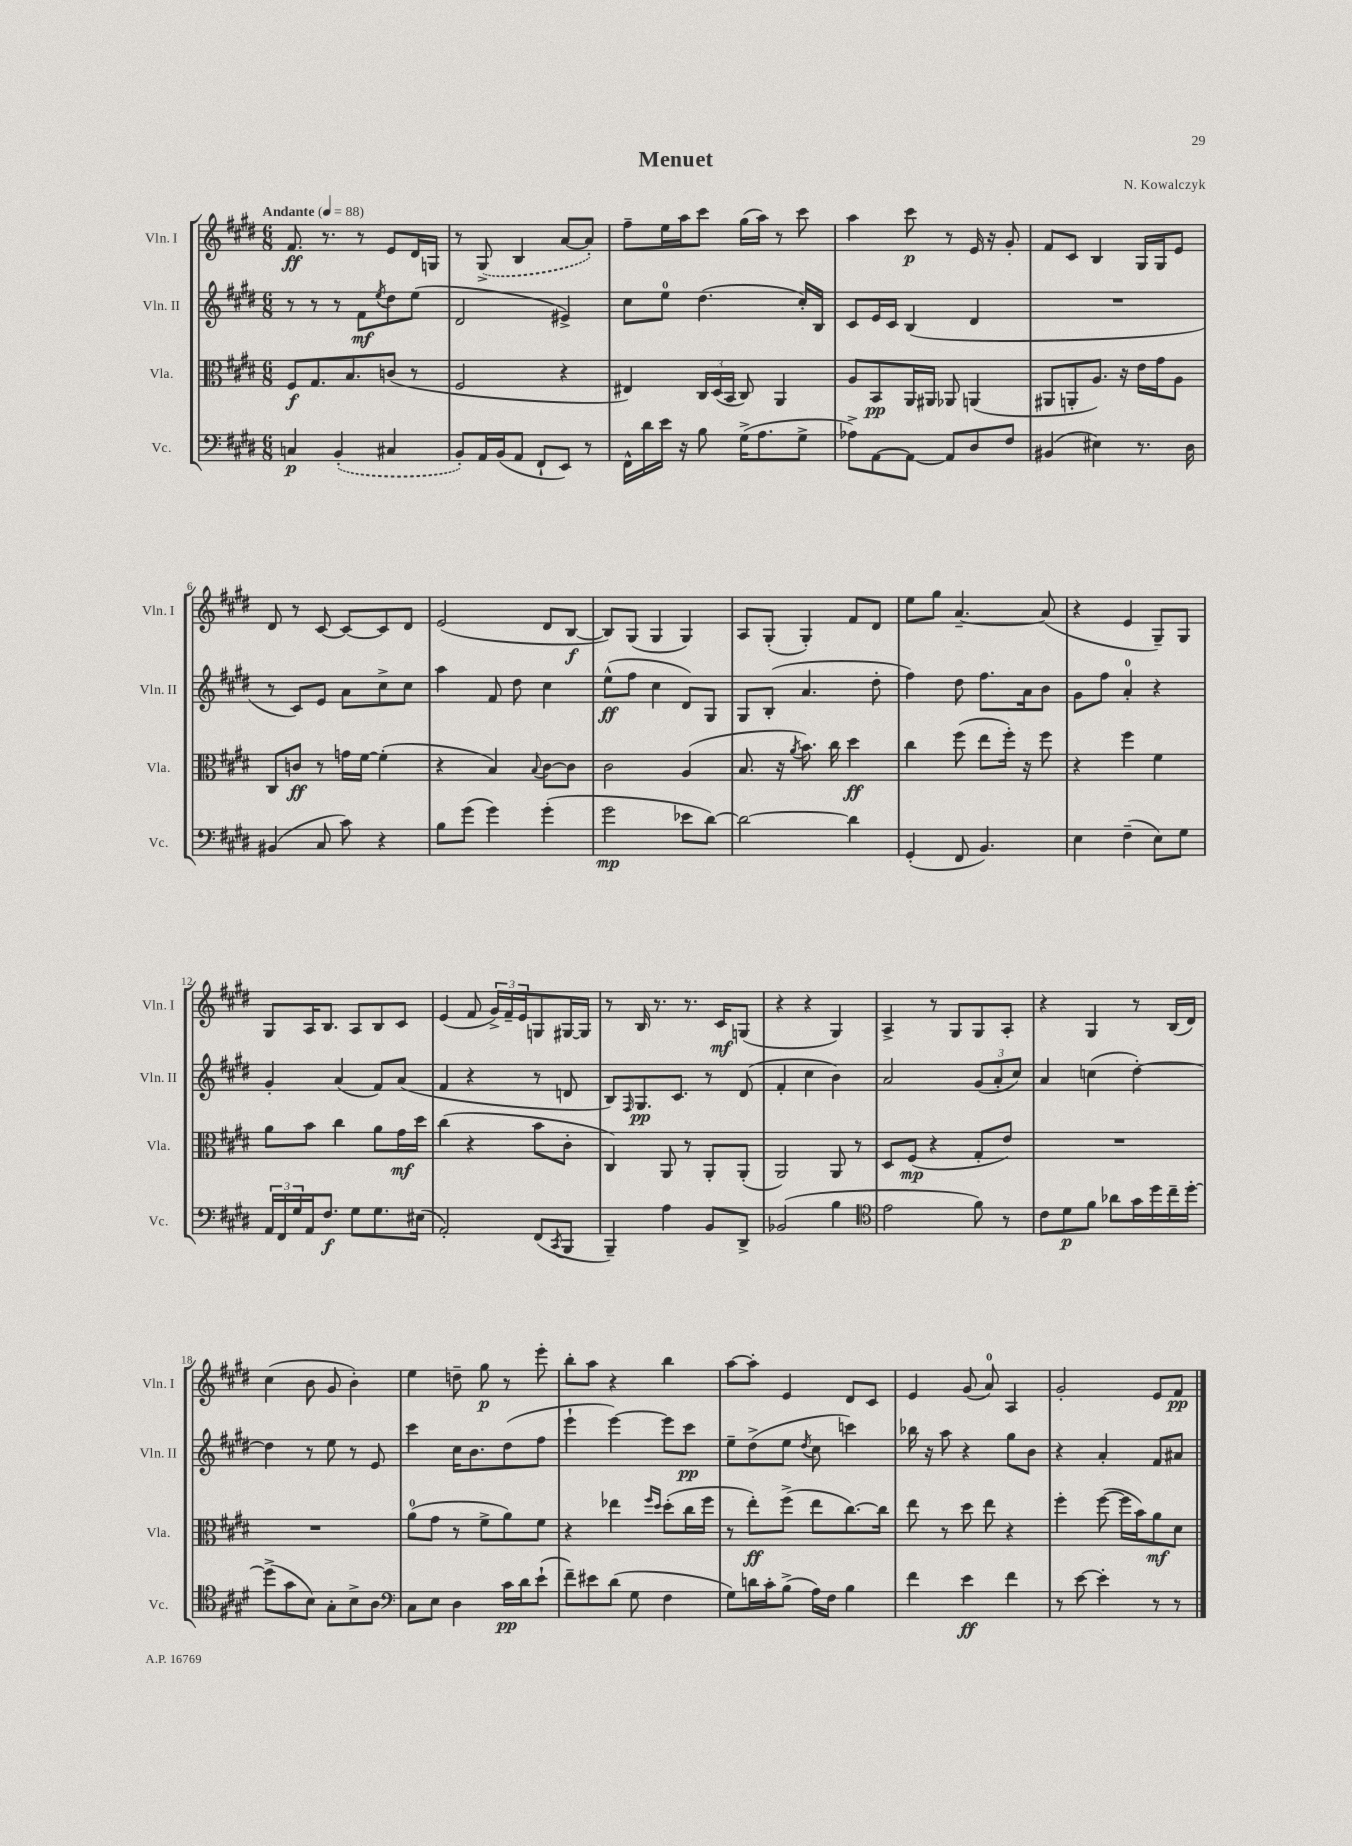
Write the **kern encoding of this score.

**kern	**dynam	**kern	**dynam	**kern	**dynam	**kern	**dynam
*part4	*part4	*part3	*part3	*part2	*part2	*part1	*part1
*staff4	*staff4	*staff3	*staff3	*staff2	*staff2	*staff1	*staff1
*I"Vc.	*	*I"Vla.	*	*I"Vln. II	*	*I"Vln. I	*
*I'Vc.	*	*I'Vla.	*	*I'Vln. II	*	*I'Vln. I	*
*clefF4	*	*clefC3	*	*clefG2	*	*clefG2	*
*k[f#c#g#d#]	*	*k[f#c#g#d#]	*	*k[f#c#g#d#]	*	*k[f#c#g#d#]	*
*M6/8	*	*M6/8	*	*M6/8	*	*M6/8	*
*MM88	*	*MM88	*	*MM88	*	*MM88	*
=1	=1	=1	=1	=1	=1	=1	=1
!	!	!	!	!	!	!LO:TX:a:B:t=Andante	!
4Cn/	p	8F#/L	f	8r	.	8.f#/	ff
.	.	8.G#/	.	8r	.	.	.
.	.	.	.	.	.	8.r	.
(4BB'/	.	.	.	8r	.	.	.
.	.	8.B/	.	.	.	.	.
.	.	.	.	8f#\L	mf	8r	.
.	.	.	.	8qee/	.	.	.
4C#X/	.	(8cn/J	.	8dd#\	.	8e/L	.
.	.	8r	.	(8ee\J	.	16d#/L	.
.	.	.	.	.	.	16Gn/JJ	.
=2	=2	=2	=2	=2	=2	=2	=2
8BB'/L)	.	2F#/	.	2d#/	.	8r	.
16AA/L	.	.	.	.	.	(8G#^/	.
(16BB/J	.	.	.	.	.	.	.
8AA/J	.	.	.	.	.	4B/	.
8FF#`/L	.	.	.	.	.	.	.
8EE/J)	.	4r	.	4e#X^/)	.	[8a/L	.
8r	.	.	.	.	.	8a'/J])	.
=3	=3	=3	=3	=3	=3	=3	=3
16FF#^^\LL	.	4E#X/)	.	8cc#\L	.	8ff#~\L	.
16d#\	.	.	.	.	.	.	.
16e\JJ	.	.	.	8ee\J	.	16ee\L	.
16r	.	.	.	.	.	16aa\J	.
8B\	.	24C#/LL	.	(4.dd#\	.	8ccc#\J	.
.	.	(24D#/	.	.	.	.	.
.	.	24BB/JJ	.	.	.	.	.
(16G#^\KL	.	8C#/)	.	.	.	(16gg#\LL	.
8.A\	.	.	.	.	.	16aa\JJ)	.
.	.	4AA/	.	.	.	8r	.
8G#^\J	.	.	.	16cc#'/LL)	.	8ccc#\	.
.	.	.	.	16B/JJ	.	.	.
=4	=4	=4	=4	=4	=4	=4	=4
8A-X^\L)	.	8A/L	.	8c#/L	.	4aa\	.
[8AA\	.	8BB/	pp	16e/L	.	.	.
.	.	.	.	16c#/JJ	.	.	.
8AA\J_	.	16AA/L	.	(4B/	.	8ccc#\	p
.	.	16AA#X/JJ	.	.	.	.	.
8AA/L]	.	8AA-X/	.	.	.	8r	.
8D#/	.	(4AAn/	.	4d#/	.	16e/	.
.	.	.	.	.	.	16r	.
8F#/J	.	.	.	.	.	8g#'/	.
=5	=5	=5	=5	=5	=5	=5	=5
(4BB#X/	.	8AA#X/L	.	2.r	.	8f#/L	.
.	.	8AAn'/	.	.	.	8c#/J	.
4E#X\)	.	8.A/J)	.	.	.	4B/	.
.	.	16r	.	.	.	.	.
8.r	.	16e\LL	.	.	.	16G#/LL	.
.	.	16g#\J	.	.	.	16G#/J	.
.	.	8A\J	.	.	.	8e/J	.
16D#\	.	.	.	.	.	.	.
!!LO:LB:g=z
=6	=6	=6	=6	=6	=6	=6	=6
(4BB#X/	.	8C#/L	.	8r	.	8d#/	.
.	.	8cn/J	ff	8c#/L)	.	8r	.
8C#/	.	8r	.	8e/J	.	[8c#/	.
8c#\)	.	16gn\LL	.	8a\L	.	8c#/L_	.
.	.	[16f#\JJ	.	.	.	.	.
4r	.	(4f#'\]	.	8cc#^\	.	8c#/]	.
.	.	.	.	8cc#\J	.	8d#/J	.
=7	=7	=7	=7	=7	=7	=7	=7
8B\L	.	4r	.	4aa\	.	(2e/	.
(8g#\J	.	.	.	.	.	.	.
4g#\)	.	4B/)	.	8f#/	.	.	.
.	.	.	.	8dd#\	.	.	.
.	.	8qqB/	.	.	.	.	.
(4g#'\	.	[8c#\L	.	4cc#\	.	8d#/L	.
.	.	8c#\J]	.	.	.	[8B/J	f
=8	=8	=8	=8	=8	=8	=8	=8
2g#\	mp	2c#\	.	(8ee^^\L	ff	8B/L])	.
.	.	.	.	8ff#\J	.	(8G#/J	.
.	.	.	.	4cc#\	.	4G#/	.
8e-X\L	.	(4A/	.	8d#/L)	.	4G#/)	.
[8d#\J)	.	.	.	8G#/J	.	.	.
=9	=9	=9	=9	=9	=9	=9	=9
2d#\_	.	8.B/	.	8G#/L	.	8A/L	.
.	.	.	.	(8B'/J	.	(8G#'/J	.
.	.	16r	.	.	.	.	.
.	.	8qa/	.	.	.	.	.
.	.	8.b\)	.	4.a/	.	4G#'/)	.
.	.	16cc#\	.	.	.	.	.
4d#\]	.	4dd#\	ff	.	.	8f#/L	.
.	.	.	.	8dd#'\	.	8d#/J	.
=10	=10	=10	=10	=10	=10	=10	=10
(4GG#'/	.	4cc#\	.	4ff#\)	.	8ee\L	.
.	.	.	.	.	.	8gg#\J	.
8FF#/	.	(8ff#\	.	8dd#\	.	[4.a~/	.
4.BB/)	.	8ee\L	.	8.ff#\L	.	.	.
.	.	16ff#'\Jk)	.	.	.	.	.
.	.	16r	.	16a\k	.	.	.
.	.	8ff#\	.	8b\J	.	(8a/]	.
=11	=11	=11	=11	=11	=11	=11	=11
4E\	.	4r	.	8g#\L	.	4r	.
.	.	.	.	8ff#\J	.	.	.
(4F#~\	.	4ff#\	.	4a'/	.	4e/	.
8E\L)	.	4f#\	.	4r	.	8G#~/L)	.
8G#\J	.	.	.	.	.	8G#/J	.
!!LO:LB:g=z
=12	=12	=12	=12	=12	=12	=12	=12
24AA/LL	.	8a\L	.	4g#'/	.	8G#/L	.
24FF#/	.	.	.	.	.	.	.
24G#/	.	.	.	.	.	.	.
16AA/J	.	8b\J	.	.	.	16A/K	.
8.F#/J	f	.	.	.	.	8.B/J	.
.	.	4cc#\	.	(4a/	.	.	.
8G#\L	.	.	.	.	.	8A/L	.
8.G#\	.	8a\L	.	8f#/L)	.	8B/	.
.	.	16g#\L	mf	(8a/J	.	8c#/J	.
(16E#X\Jk	.	16dd#\JJ	.	.	.	.	.
=13	=13	=13	=13	=13	=13	=13	=13
2AA'/)	.	(4cc#\	.	4f#/	.	(4e/	.
.	.	4r	.	4r	.	8f#/	.
.	.	.	.	.	.	24g#^/LL)	.
.	.	.	.	.	.	24f#~/	.
.	.	.	.	.	.	24e/J	.
(8FF#/L	.	8b\L	.	8r	.	8Gn/	.
8qCC#/	.	.	.	.	.	.	.
8BBB/J	.	8c#'\J	.	8dn/	.	[16G#X/L	.
.	.	.	.	.	.	16G#/JJ]	.
=14	=14	=14	=14	=14	=14	=14	=14
4BBB~/)	.	4C#/)	.	8B/L)	.	8r	.
.	.	.	.	16qqF#/	.	.	.
.	.	.	.	8.G#/	pp	16B/	.
.	.	.	.	.	.	8.r	.
4A\	.	8AA/	.	.	.	.	.
.	.	.	.	8.c#/J	.	.	.
.	.	8r	.	.	.	8.r	.
8BB/L	.	8AA'/L	.	8r	.	.	.
.	.	.	.	.	.	16c#/KL	mf
8DD#^/J	.	(8AA'/J	.	(8d#/	.	(8Gn/J	.
=15	=15	=15	=15	=15	=15	=15	=15
(2BB-X/	.	2AA/)	.	4f#'/	.	4r	.
.	.	.	.	4cc#\	.	4r	.
4B\	.	8AA/	.	4b\)	.	4G#/)	.
.	.	8r	.	.	.	.	.
=16	=16	=16	=16	=16	=16	=16	=16
*clefC4	*	*	*	*	*	*	*
2e\	.	8D#/L	.	2a/	.	4A^/	.
.	.	(8F#/J	mp	.	.	.	.
.	.	4r	.	.	.	8r	.
.	.	.	.	.	.	8G#/L	.
8f#\)	.	8G#'/L	.	(12g#/L	.	8G#/	.
.	.	.	.	12a'/	.	.	.
8r	.	8e/J)	.	.	.	8A'/J	.
.	.	.	.	12cc#/J)	.	.	.
=17	=17	=17	=17	=17	=17	=17	=17
8c#\L	.	2.r	.	4a/	.	4r	.
8d#\	p	.	.	.	.	.	.
8f#\J	.	.	.	(4ccn\	.	4G#/	.
8a-X\L	.	.	.	.	.	.	.
16g#\L	.	.	.	[4dd#'\)	.	8r	.
16dd#\	.	.	.	.	.	.	.
16cc#~\	.	.	.	.	.	(16B/LL	.
[16dd#'\JJ	.	.	.	.	.	16d#/JJ)	.
!!LO:LB:g=z
=18	=18	=18	=18	=18	=18	=18	=18
(8dd#^\L]	.	2.r	.	4dd#\]	.	(4cc#\	.
8g#\	.	.	.	.	.	.	.
8B\J)	.	.	.	8r	.	8b\	.
8G#'\L	.	.	.	8ee\	.	8g#/	.
8B^\	.	.	.	8r	.	4b'\)	.
8A\J	.	.	.	8e/	.	.	.
=19	=19	=19	=19	=19	=19	=19	=19
*clefF4	*	*	*	*	*	*	*
8C#\L	.	(8a\L	.	4ccc#\	.	4ee\	.
8E\J	.	8g#\J	.	.	.	.	.
4D#\	.	8r	.	16cc#\KL	.	8ddn~\	.
.	.	.	.	8.b\	.	.	.
.	.	8f#^\L	.	.	.	8gg#\	p
16c#\LL	pp	8a\)	.	(8dd#\	.	8r	.
16d#\J	.	.	.	.	.	.	.
(8e`\J	.	8f#\J	.	8ff#\J	.	8eee'\	.
=20	=20	=20	=20	=20	=20	=20	=20
8f#~\L)	.	4r	.	4eee`\	.	8bb'\L	.
8e#X\	.	.	.	.	.	8aa\J	.
(8d#\J	.	4ee-X\	.	[4eee\)	.	4r	.
8G#\	.	.	.	.	.	.	.
.	.	16qqff#/LL	.	.	.	.	.
.	.	16qqdd#/JJ	.	.	.	.	.
4F#\	.	(8dd#'\L	.	8eee\L]	.	4bb\	.
.	.	16cc#\L	.	8ccc#\J	pp	.	.
.	.	16ff#\JJ	.	.	.	.	.
=21	=21	=21	=21	=21	=21	=21	=21
8G#\L)	.	8r	.	8ee~\L	.	[8aa\L	.
16dn\L	.	8ee'\L)	ff	(8dd#^\	.	8aa'\J]	.
16c#'\J	.	.	.	.	.	.	.
(8B^\J	.	(8ff#^\J	.	8ee\J	.	4e/	.
.	.	.	.	8qdd#/	.	.	.
16A\LL)	.	8ee\L	.	8cc#\	.	.	.
16F#\JJ	.	.	.	.	.	.	.
4B\	.	[8.cc#\)	.	4cccn\)	.	8d#/L	.
.	.	.	.	.	.	8c#/J	.
.	.	16cc#\Jk]	.	.	.	.	.
=22	=22	=22	=22	=22	=22	=22	=22
4f#\	.	8ee\	.	16bb-X\	.	4e/	.
.	.	.	.	16r	.	.	.
.	.	8r	.	8aa\	.	.	.
4e\	ff	8dd#\	.	4r	.	(8g#/	.
.	.	8ee\	.	.	.	8a/)	.
4f#\	.	4r	.	8gg#\L	.	4A/	.
.	.	.	.	8b\J	.	.	.
=23	=23	=23	=23	=23	=23	=23	=23
8r	.	4ff#'\	.	4r	.	2g#'/	.
[8e\	.	.	.	.	.	.	.
4e'\]	.	([8ff#\	.	4a'/	.	.	.
.	.	16ff#\LL]	.	.	.	.	.
.	.	16b\J)	.	.	.	.	.
8r	.	8a\	mf	8f#/L	.	8e/L	.
8r	.	8d#\J	.	8a#X/J	.	8f#/J	pp
==	==	==	==	==	==	==	==
*-	*-	*-	*-	*-	*-	*-	*-
